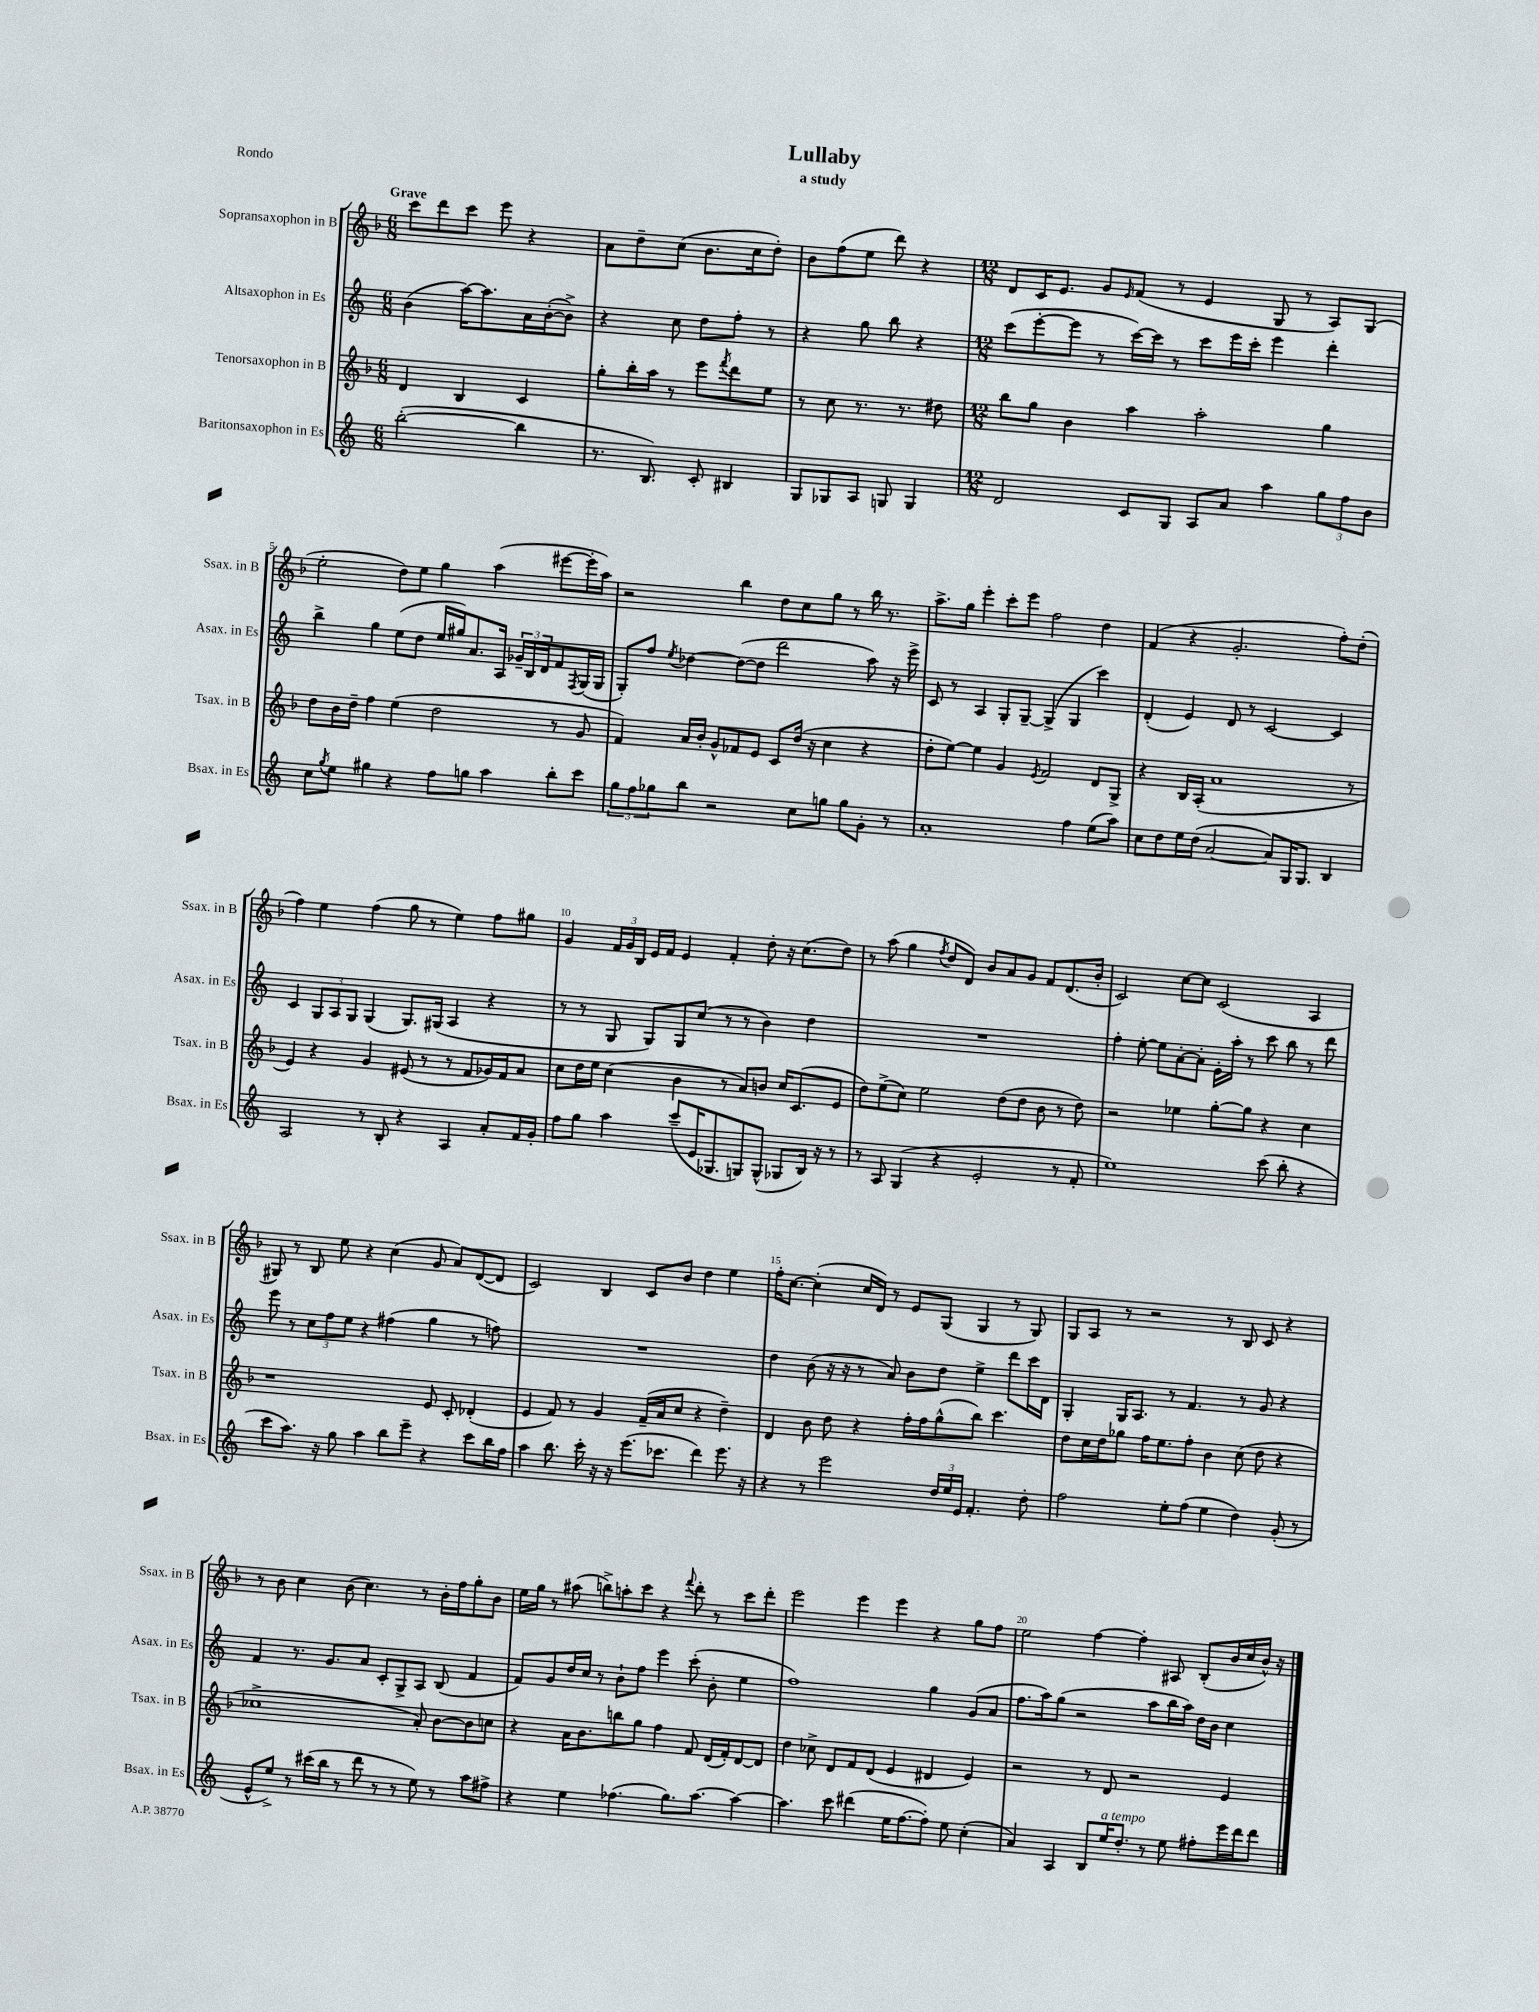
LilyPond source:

\header { title = "Lullaby" subtitle = "a study" piece = "Rondo" }
<<
\new StaffGroup <<
\new Staff = "s0" \with { instrumentName = "Sopransaxophon in B" shortInstrumentName = "Ssax. in B" } {
    \clef treble \key f \major \numericTimeSignature \time 6/8 \tempo "Grave"
    c'''8 d'''8 c'''8 e'''8 r4 |
    a'8 d''8-- c''8( bes'8. c''16 d''8-.) |
    bes'8 f''8( e''8 d'''8) r4 |
    \numericTimeSignature \time 12/8 d'8 c'16 e'8. g'8 \grace { e'16 } f'8( r8 e'4 g8 r8 a8) g8( |
    e''2-. d''8) e''8 g''4 a''4( eis'''8~ eis'''16-. a''16) |
    r2 bes''4 d''8 c''8 g''8 r8 bes''16 r8. |
    a''8.-> g''16 e'''4-. c'''8-. e'''8 f''2 d''4 |
    f'4( r4 g'2.-. f''8-.) d''8-.( |
    f''4) e''4 f''4( g''8 r8 e''4) f''8 gis''8 |
    g'4 \tuplet 3/2 { f'16 g'16 bes16 } e'16 f'16 e'4 f'4-. d''8-. r16 c''8.( d''8) |
    r8 a''8( g''4 \acciaccatura { f''8 } d''8 d'8) bes'8 a'8 g'8 f'8 d'8.( bes'16-. |
    c'2) c''8~ c''8 c'2( a4 |
    gis8) r8 bes8 e''8 r4 c''4( g'8 a'8) d'8~( d'8 |
    c'2) bes4 c'8 bes'8 d''4 e''4 |
    f''16-. c''8.~ c''4-.( c''16 d'16) r8 e'8 g8( g4 r8 g8) |
    g8 a8 r8 r2 r8 bes8 c'8 r4 |
    r8 bes'8 c''4 bes'8( c''4.) r8 bes'16-. f''16 g''8-. bes'8 |
    e''16 g''16 r8 ais''8( b''8->) a''8-. c'''8 r4 \appoggiatura { f'''8 } d'''8-. r8 c'''8 d'''8-. |
    e'''2 e'''4 e'''4 r4 g''8 f''8 |
    e''2 f''4~ f''4-. ais8 bes8-.( bes'16 c''16 bes'16-^) r16 \bar "|." |
}
\new Staff = "s1" \with { instrumentName = "Altsaxophon in Es" shortInstrumentName = "Asax. in Es" } {
    \clef treble \key c \major \numericTimeSignature \time 6/8
    b'4( a''16~) a''8. a'16 b'16~-.( b'8->) |
    r4 c''8 d''8 f''8-. r8 |
    r4 g''8 b''8 r4 |
    \numericTimeSignature \time 12/8 c'''8( e'''8~-. e'''8 r8 c'''16~) c'''16 r8 c'''8 e'''16 c'''16-. e'''4 d'''4-. |
    b''4-> g''4 e''8( d''8 e''16 gis''16) a'8. a16 \tuplet 3/2 { ges'16-- b16 d'16 } f'8 \acciaccatura { f8 } g16( g16 |
    g8-.) f''8 \acciaccatura { e''8 } des''4~ des''8~( des''8 d'''2 a''8) r16 e'''16-> |
    c'8 r8 a4 g8-. g8~-- g4->( g4 c'''4) |
    d'4-.( e'4) d'8 r8 c'2~ c'4 |
    c'4 \tuplet 3/2 { g8 a8 g8 } g4( g8.) gis16( a4 r4 |
    r8 r8 g8 g8) g8 c''8( r8 r8 b'4) d''4 |
    R1. |
    f''4-. e''8~-. e''8 a'8~-. a'8-. e'16-. a''16-. r8 c'''8 b''8 r8 d'''8 |
    e'''8 r8 \tuplet 3/2 { c''8 f''8 e''8 } r4 fis''4( g''4 r8 f''8) |
    R1. |
    d''4 b'8( r16 r16 r8 a'8) b'8 d''8 e''4-> d'''8 c'''16 d'16 |
    g4-. g16 a8. r8 f'4. r8 g'8 r4 |
    f'4 r8. g'8. a'8 c'8-. g8-> a8 b8( f'4 |
    f'8) g'8 d''16 c''16 r8 b'8-! f''8 e'''4 c'''8-.( b'8-. e''4 |
    f''1) g''4 g'8( a'8 |
    f''8. a''16) g''8( r2 a''8 b''16 a''16) d''16 b'16 c''4 \bar "|." |
}
\new Staff = "s2" \with { instrumentName = "Tenorsaxophon in B" shortInstrumentName = "Tsax. in B" } {
    \clef treble \key f \major \numericTimeSignature \time 6/8
    d'4 bes4 c'4 |
    g''8-. bes''16-. a''16 r8 e'''8 \acciaccatura { f'''8 } d'''8 e''8 |
    r8 c''8 r8. r8. dis''8 |
    \numericTimeSignature \time 12/8 bes''8 g''8 bes'4 a''4 a''2-. g''4 |
    d''8 bes'16 d''16-- f''4 e''4( d''2 r8 g'8 |
    f'4) a'16 bes'16-. g'8-^ fes'8 e'8 c'8 d''16( r16 c''4 r4 |
    d''8-. e''8~) e''4 g'4 \acciaccatura { e'8 } f'2 d'8 g8-> |
    r4 bes16 a16-.( a'1 r8 |
    e'4) r4 g'4 eis'8( r8 r8 f'8 ges'16) f'16 a'8 |
    c''8 d''16 e''16 c''4( bes'4 r8 a'8) b'8 c''16 c'8.( e'8 |
    d''8) e''8->( c''8) e''2 d''8( d''8 bes'8 r8 d''8) |
    r2 ees''4 g''8~-. g''8 r4 c''4 |
    r1 e'8 c'8-. des'4-.( |
    e'4 f'8) r8 g'4 f'16--( a'16 c''8 r4 d''4--) |
    d'4 bes'8 d''8 r4 f''16-. f''16 g''8-^( bes''8) c'''4. |
    d''8 c''16 d''16 ges''8 f''16 e''8. f''8-. bes'4 c''8( d''8 r4 |
    ces''1-> a'8-.) bes'8~ bes'8 c''8 |
    r4 a'16 bes'8. b''8 g''8 f''4 f'8 d'16( f'16-.) d'8~ d'8 |
    d''4 ces''8-> d'8 f'8 d'8( e'4 dis'4 e'4) |
    r2 r8 d'8 r2 e'4 \bar "|." |
}
\new Staff = "s3" \with { instrumentName = "Baritonsaxophon in Es" shortInstrumentName = "Bsax. in Es" } {
    \clef treble \key c \major \numericTimeSignature \time 6/8
    b''2~-.( b''4 |
    r8. b8.) c'8-. bis4 |
    g8 ges8 a8 g8 g4 |
    \numericTimeSignature \time 12/8 d'2 c'8 g8 a8 a'8 a''4 \tuplet 3/2 { g''8 f''8 b'8 } |
    c''8 \acciaccatura { g''8 } e''8 gis''4 r4 f''8 g''8 a''4 b''8-. c'''8 |
    \tuplet 3/2 { g''8 f''8 ges''8 } b''8 r2 c''8 g''8 g''8 g'8-. r8 |
    a'1-. f''4 e''8( a''8) |
    c''8 d''8 e''16 d''16( a'2~ a'8) g16 g8. b4 |
    a2 r8 b8-. r4 a4 a'8-. f'16 g'16-. |
    f''8 g''8 a''4 c'''8--( e'16 ges8. g8) g8-^( ges8 b16) r16 r8 |
    r8 a8 g4( r4 e'2-. r8 f'8-. |
    e''1) c'''8( b''8-. r4 |
    c'''8 a''8.) r16 g''8 a''4 b''8 e'''8-- r4 c'''8 b''16 f''16 |
    a''4 b''8. c'''16-. r16 r16 e'''8.( ces'''8. d'''4) e'''8. r16 |
    r4 r8 e'''2 \tuplet 3/2 { d''16 e''16 e'16 } f'4.-. d''8-. |
    f''2 e''8-. f''8( e''4 d''4) g'8-.( r8 |
    e'8-^ e''8->) r8 cis'''16( b''16 r8 d'''8 r8 r8 e''8) r8 a''8 fis''8-> |
    r4 e''4 fes''4.( g''8.) a''8.~ a''4~ |
    a''4. c'''8 dis'''4( e''16 f''8.~ f''8-.) e''8 c''4-.( |
    a'4) a4 b8 e''16^\markup { \italic "a tempo" } d''8.-. r8 e''8 fis''8-. e'''16 d'''16 d'''8 \bar "|." |
}
>>
>>
\layout { \context { \Score \override BarNumber.break-visibility = ##(#f #t #t) barNumberVisibility = #(every-nth-bar-number-visible 5) } }
